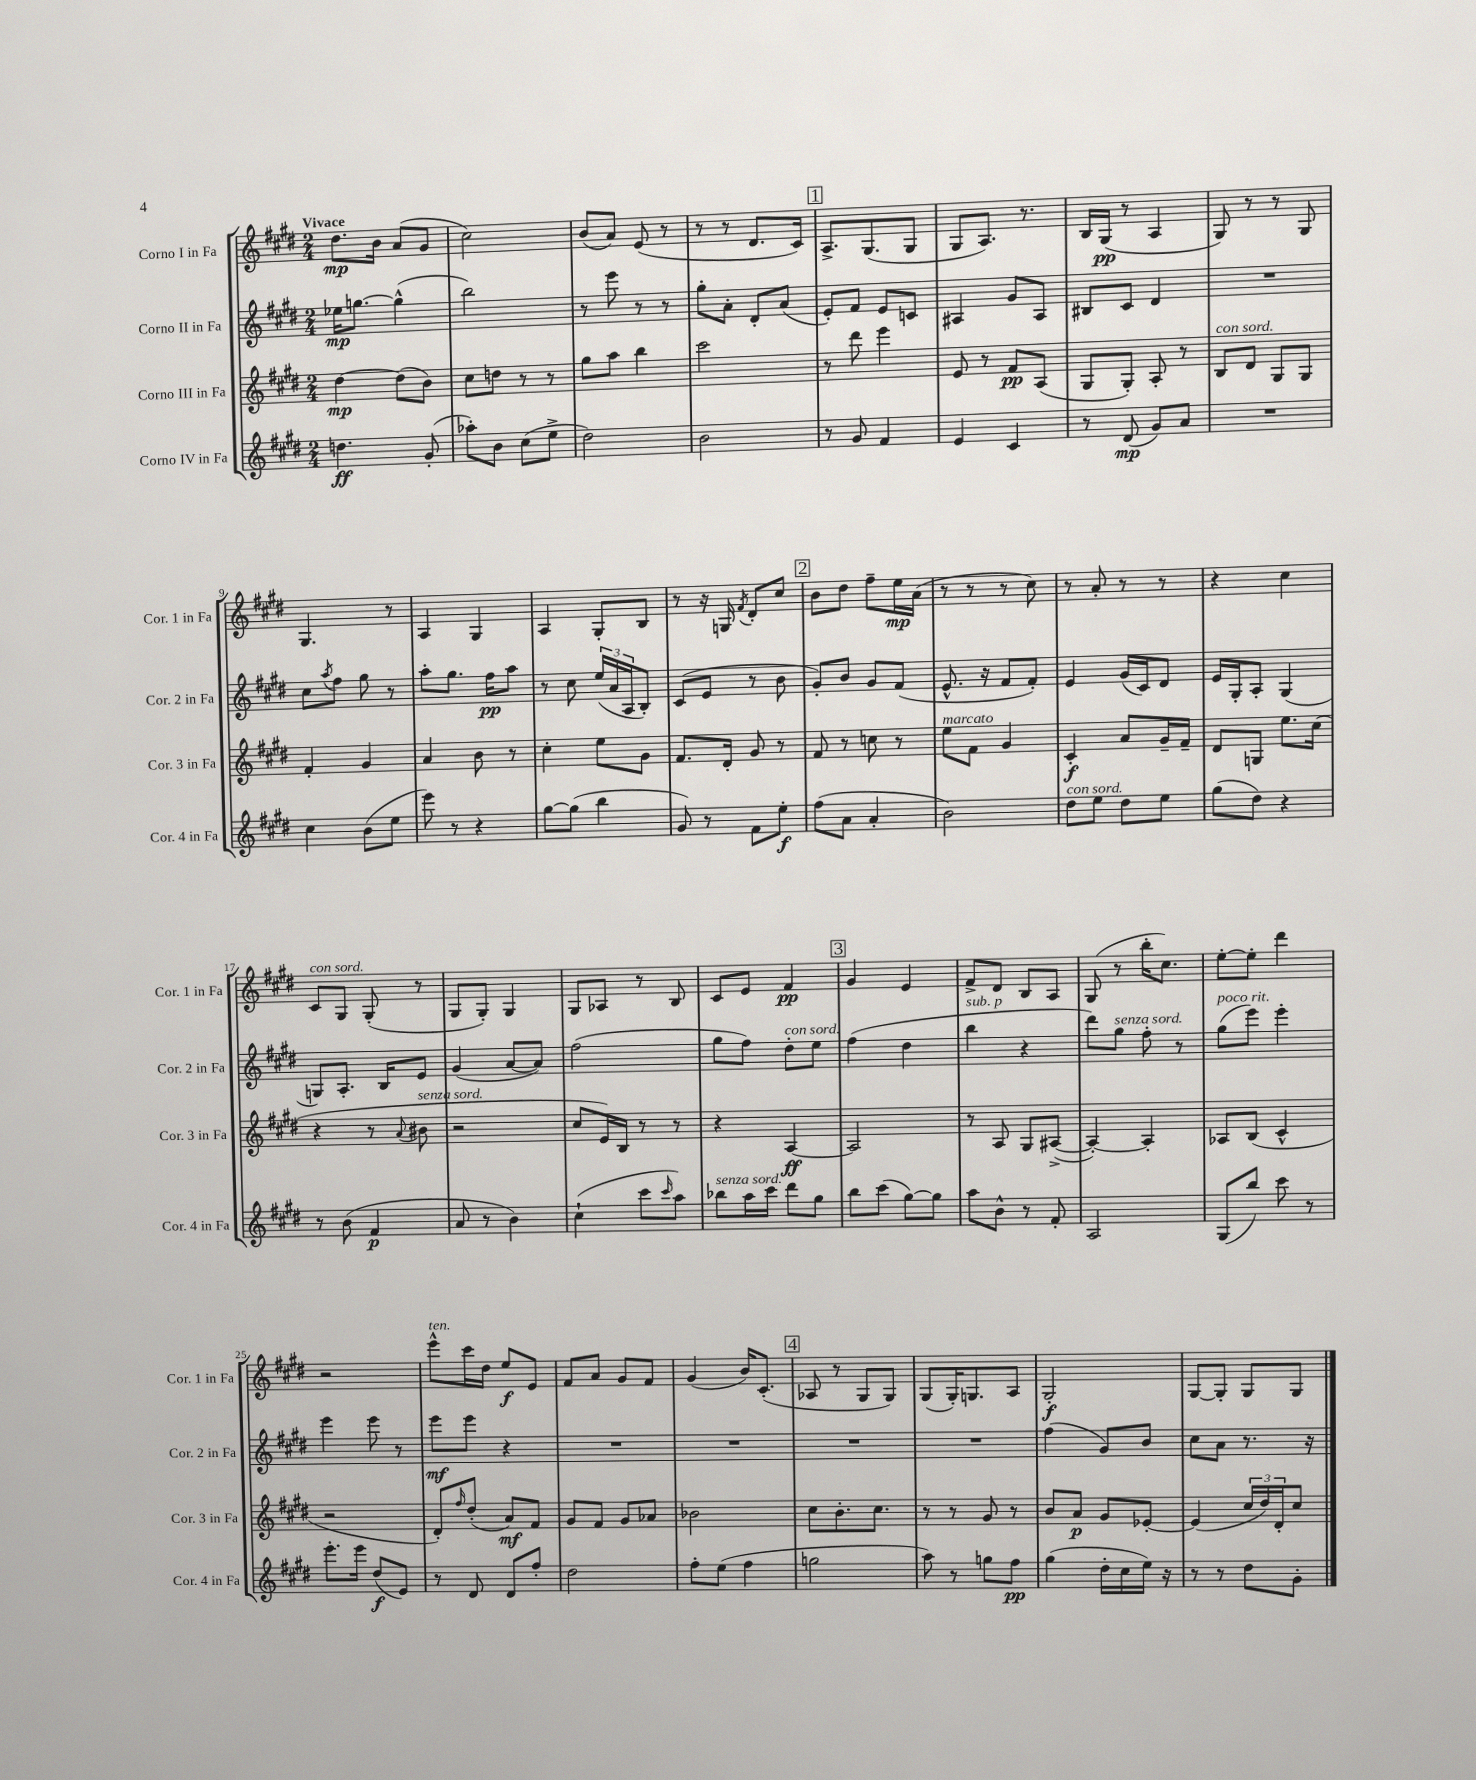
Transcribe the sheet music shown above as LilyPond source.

<<
\new StaffGroup <<
\new Staff = "s0" \with { instrumentName = "Corno I in Fa" shortInstrumentName = "Cor. 1 in Fa" } {
    \clef treble \key e \major \numericTimeSignature \time 2/4 \tempo "Vivace"
    dis''8.\mp b'16 a'8( gis'8 |
    cis''2) |
    b'8( a'8) e'8( r8 |
    r8 r8 dis'8. cis'16) |
    \mark \markup { \box "1" } a8.-> gis8.( gis8 |
    gis8 a8.) r8. |
    b16 gis16\pp( r8 a4 |
    gis8) r8 r8 gis8 |
    gis4. r8 |
    a4 gis4 |
    a4 gis8-. b8 |
    r8 r16 g16 \acciaccatura { fis'8 } dis'8-. cis''8 |
    \mark \markup { \box "2" } b'8 dis''8 fis''8-- e''16\mp a'16( |
    r8 r8 r8 cis''8) |
    r8 a'8-. r8 r8 |
    r4 cis''4 |
    cis'8^\markup { \italic "con sord." } gis8 gis8-.( r8 |
    gis8 gis8-.) gis4 |
    gis8 aes8 r8 b8 |
    cis'8 e'8 fis'4\pp |
    \mark \markup { \box "3" } gis'4 e'4 |
    fis'8-> dis'8 b8 a8 |
    gis8( r8 b''16-. cis''8.) |
    e''8~-. e''8-. dis'''4 |
    r2 |
    e'''8-^^\markup { \italic "ten." } cis'''16 dis''16 e''8\f e'8 |
    fis'8 a'8 gis'8 fis'8 |
    gis'4( b'16) cis'8.-.( |
    \mark \markup { \box "4" } aes8 r8 gis8 gis8) |
    gis8( gis16-.) g8. a8 |
    gis2-.\f |
    gis8~ gis8-. gis8 gis8 \bar "|." |
}
\new Staff = "s1" \with { instrumentName = "Corno II in Fa" shortInstrumentName = "Cor. 2 in Fa" } {
    \clef treble \key e \major \numericTimeSignature \time 2/4
    ees''16\mp g''8.~ g''4-^( |
    b''2) |
    r8 e'''8 r8 r8 |
    gis''8-. a'8-. dis'8-. a'8( |
    \mark \markup { \box "1" } e'8-.) fis'8 e'8 c'8 |
    ais4 gis'8 ais8 |
    bis8 cis'8 dis'4 |
    R2 |
    cis''8 \acciaccatura { a''8 } fis''8 gis''8 r8 |
    a''8-. gis''8. fis''16\pp a''8 |
    r8 cis''8 \tuplet 3/2 { e''16( a'16 a16 } b8-.) |
    cis'8( e'8 r8 b'8 |
    \mark \markup { \box "2" } gis'8-.) b'8 gis'8 fis'8( |
    e'8.-^ r16 fis'8 fis'8-.) |
    e'4 gis'16( cis'16) dis'8 |
    e'16 gis16-. a8-. gis4( |
    g8) a8.-. b16 e'8 |
    gis'4( a'8~ a'8) |
    fis''2( |
    gis''8 fis''8) dis''8-.^\markup { \italic "con sord." } e''8 |
    \mark \markup { \box "3" } fis''4( dis''4 |
    b''4^\markup { \italic "sub. p" } r4 |
    dis'''8) gis''8^\markup { \italic "senza sord." } fis''8-. r8 |
    gis''8^\markup { \italic "poco rit." }( e'''8) e'''4-. |
    e'''4 e'''8 r8 |
    e'''8\mf e'''8 r4 |
    R2 |
    R2 |
    \mark \markup { \box "4" } R2 |
    R2 |
    fis''4( gis'8) b'8 |
    cis''8 a'8 r8. r16 \bar "|." |
}
\new Staff = "s2" \with { instrumentName = "Corno III in Fa" shortInstrumentName = "Cor. 3 in Fa" } {
    \clef treble \key e \major \numericTimeSignature \time 2/4
    dis''4~\mp dis''8( b'8) |
    cis''8 d''8 r8 r8 |
    gis''8 a''8 b''4 |
    cis'''2 |
    \mark \markup { \box "1" } r8 dis'''8 e'''4 |
    e'8 r8 fis'8\pp a8( |
    gis8 gis8-.) a8-. r8 |
    b8^\markup { \italic "con sord." } dis'8 gis8 gis8 |
    fis'4-. gis'4 |
    a'4 b'8 r8 |
    cis''4-. e''8 gis'8 |
    fis'8. dis'16-. gis'8 r8 |
    \mark \markup { \box "2" } fis'8 r8 c''8 r8 |
    e''8^\markup { \italic "marcato" } fis'8 gis'4 |
    cis'4-.\f a'8 gis'16-- fis'16-- |
    dis'8 g8 e''8. cis''16( |
    r4 r8 \appoggiatura { a'8 } bis'8^\markup { \italic "senza sord." } |
    r2 |
    cis''8 e'16) b16 r8 r8 |
    r4 a4~\ff |
    \mark \markup { \box "3" } a2 |
    r8 a8 gis8 ais8~->( |
    ais4~-.) ais4-. |
    aes8 b8( cis'4-^ |
    r2 |
    dis'8-.) \grace { fis''16 } dis''8-.( a'8\mf) fis'8 |
    gis'8 fis'8 gis'8 aes'8 |
    bes'2 |
    \mark \markup { \box "4" } cis''8 b'8.-. cis''8. |
    r8 r8 gis'8 r8 |
    b'8 a'8\p gis'8 ees'8~-. |
    ees'4( \tuplet 3/2 { cis''16 dis''16) dis'16-. } cis''8 \bar "|." |
}
\new Staff = "s3" \with { instrumentName = "Corno IV in Fa" shortInstrumentName = "Cor. 4 in Fa" } {
    \clef treble \key e \major \numericTimeSignature \time 2/4
    d''4.\ff gis'8-.( |
    aes''8-.) b'8 cis''8( e''8-> |
    dis''2) |
    b'2 |
    \mark \markup { \box "1" } r8 gis'8 fis'4 |
    e'4 cis'4 |
    r8 dis'8\mp( gis'8) a'8 |
    R2 |
    cis''4 b'8( e''8 |
    e'''8) r8 r4 |
    gis''8~ gis''8( b''4 |
    gis'8) r8 fis'8 e''8-.\f |
    \mark \markup { \box "2" } fis''8( a'8 a'4-. |
    b'2) |
    dis''8^\markup { \italic "con sord." } e''8 dis''8 e''8 |
    gis''8( dis''8) r4 |
    r8 b'8( fis'4\p |
    a'8 r8 b'4) |
    cis''4-!( cis'''8 \grace { cis'''16 } a''8) |
    bes''8^\markup { \italic "senza sord." } a''16 cis'''16 dis'''8 gis''8 |
    \mark \markup { \box "3" } b''8 cis'''8( gis''8~) gis''8 |
    a''8 b'8-^ r8 fis'8-. |
    a2 |
    gis8( b''8) cis'''8 r8 |
    e'''8.-. e'''16 dis''8\f( e'8) |
    r8 dis'8 dis'8 fis''8-. |
    dis''2 |
    fis''8-. e''8( fis''4 |
    \mark \markup { \box "4" } g''2 |
    a''8) r8 g''8 fis''8\pp |
    gis''4( dis''16-. cis''16 e''16) r16 |
    r8 r8 dis''8 gis'8-. \bar "|." |
}
>>
>>
